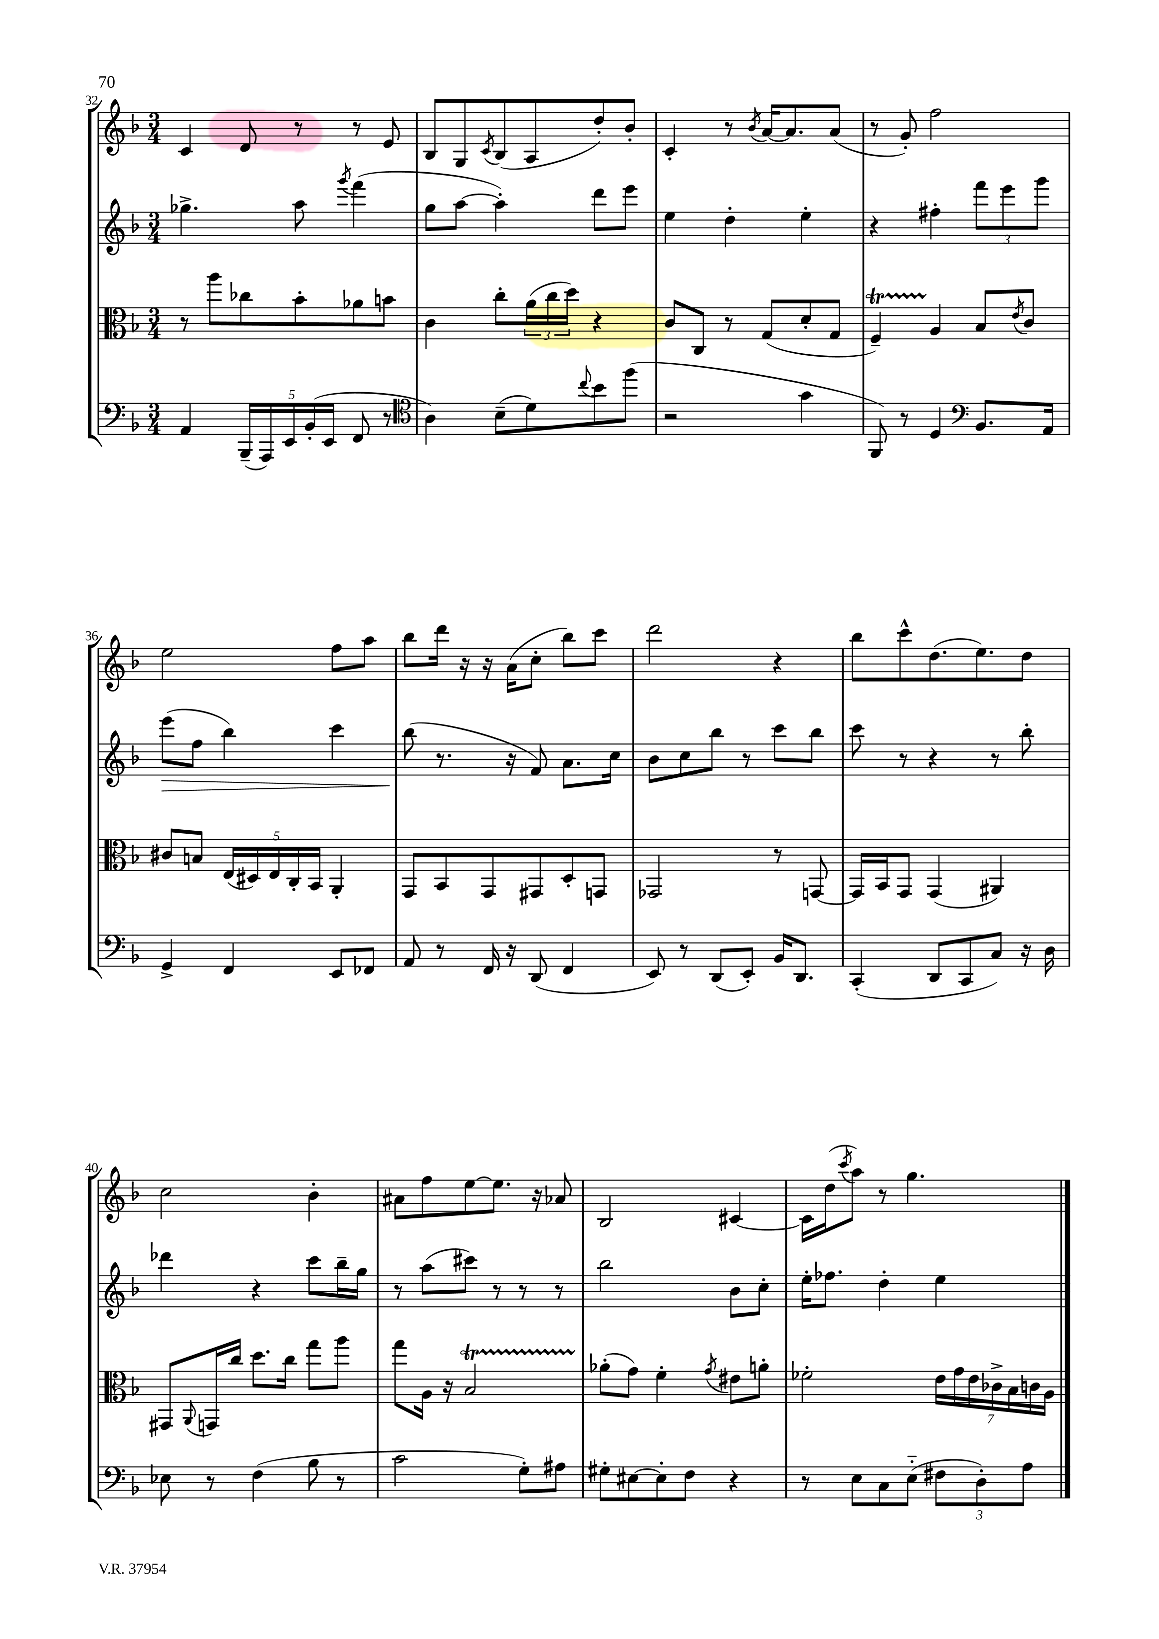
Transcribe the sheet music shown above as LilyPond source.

<<
\new StaffGroup <<
\new Staff = "s0" {
    \clef treble \key f \major \numericTimeSignature \time 3/4
    c'4 d'8 r8 r8 e'8 |
    bes8 g8 \acciaccatura { c'8 } bes8( a8 d''8-.) bes'8-. |
    c'4-. r8 \acciaccatura { bes'8 } a'16~ a'8. a'8( |
    r8 g'8-.) f''2 |
    e''2 f''8 a''8 |
    bes''8 d'''16 r16 r16 a'16( c''8-. bes''8) c'''8 |
    d'''2 r4 |
    bes''8 c'''8-^ d''8.( e''8.) d''8 |
    c''2 bes'4-. |
    ais'8 f''8 e''8~ e''8. r16 aes'8 |
    bes2 cis'4~ |
    cis'16 d''16( \acciaccatura { c'''8 } a''8) r8 g''4. \bar "|." |
}
\new Staff = "s1" {
    \clef treble \key f \major \numericTimeSignature \time 3/4
    ges''4.-> a''8 \acciaccatura { g'''8 } f'''4( |
    g''8 a''8~ a''4-.) d'''8 e'''8 |
    e''4 d''4-. e''4-. |
    r4 fis''4-. \tuplet 3/2 { f'''8 e'''8 g'''8 } |
    e'''8\>( f''8 bes''4) c'''4 |
    bes''8\!( r8. r16 f'8) a'8. c''16 |
    bes'8 c''8 bes''8 r8 c'''8 bes''8 |
    c'''8 r8 r4 r8 bes''8-. |
    des'''4 r4 c'''8 bes''16-- g''16 |
    r8 a''8( cis'''8) r8 r8 r8 |
    bes''2 bes'8 c''8-. |
    e''16-. fes''8. d''4-. e''4 \bar "|." |
}
\new Staff = "s2" {
    \clef alto \key f \major \numericTimeSignature \time 3/4
    r8 a''8 ces''8 bes'8-. aes'8 b'8 |
    c'4 c''8-. \tuplet 3/2 { a'16( c''16 d''16) } r4 |
    c'8 c8 r8 g8( d'8-. g8 |
    f4--\startTrillSpan) a4\stopTrillSpan bes8 \acciaccatura { e'8 } c'8 |
    cis'8 b8 \tuplet 5/4 { e16( dis16) e16 c16-. bes,16 } a,4-. |
    g,8 bes,8 g,8 gis,8 d8-. g,8 |
    ges,2 r8 g,8~ |
    g,16 bes,16 g,8 g,4( ais,4) |
    gis,8 \appoggiatura { a,8 } g,16 c''16 d''8. c''16 g''8 a''8 |
    g''8 a16 r16 bes2\startTrillSpan |
    aes'8-.\stopTrillSpan( g'8) f'4-. \acciaccatura { g'8 } eis'8 a'8-. |
    fes'2-. \tuplet 7/4 { e'16 g'16 e'16 ces'16-> bes16 c'16 a16 } \bar "|." |
}
\new Staff = "s3" {
    \clef bass \key f \major \numericTimeSignature \time 3/4
    a,4 \tuplet 5/4 { bes,,16--( a,,16) e,16 bes,16-.( e,16 } f,8 r8 |
    \clef tenor a4) bes8--( d'8) \appoggiatura { c''8 } bes'8 f''8( |
    r2 g'4 |
    f,8) r8 d4 \clef bass bes,8. a,16 |
    g,4-> f,4 e,8 fes,8 |
    a,8 r8 f,16 r16 d,8( f,4 |
    e,8) r8 d,8( e,8-.) bes,16 d,8. |
    c,4-.( d,8 c,8 c8) r16 d16 |
    ees8 r8 f4( bes8 r8 |
    c'2 g8-.) ais8 |
    gis8-. eis8~ eis8-. f8 r4 |
    r8 e8 c8 e8-_( \tuplet 3/2 { fis8 d8-.) a8 } \bar "|." |
}
>>
>>
\layout { \context { \Score currentBarNumber = #32 } }
